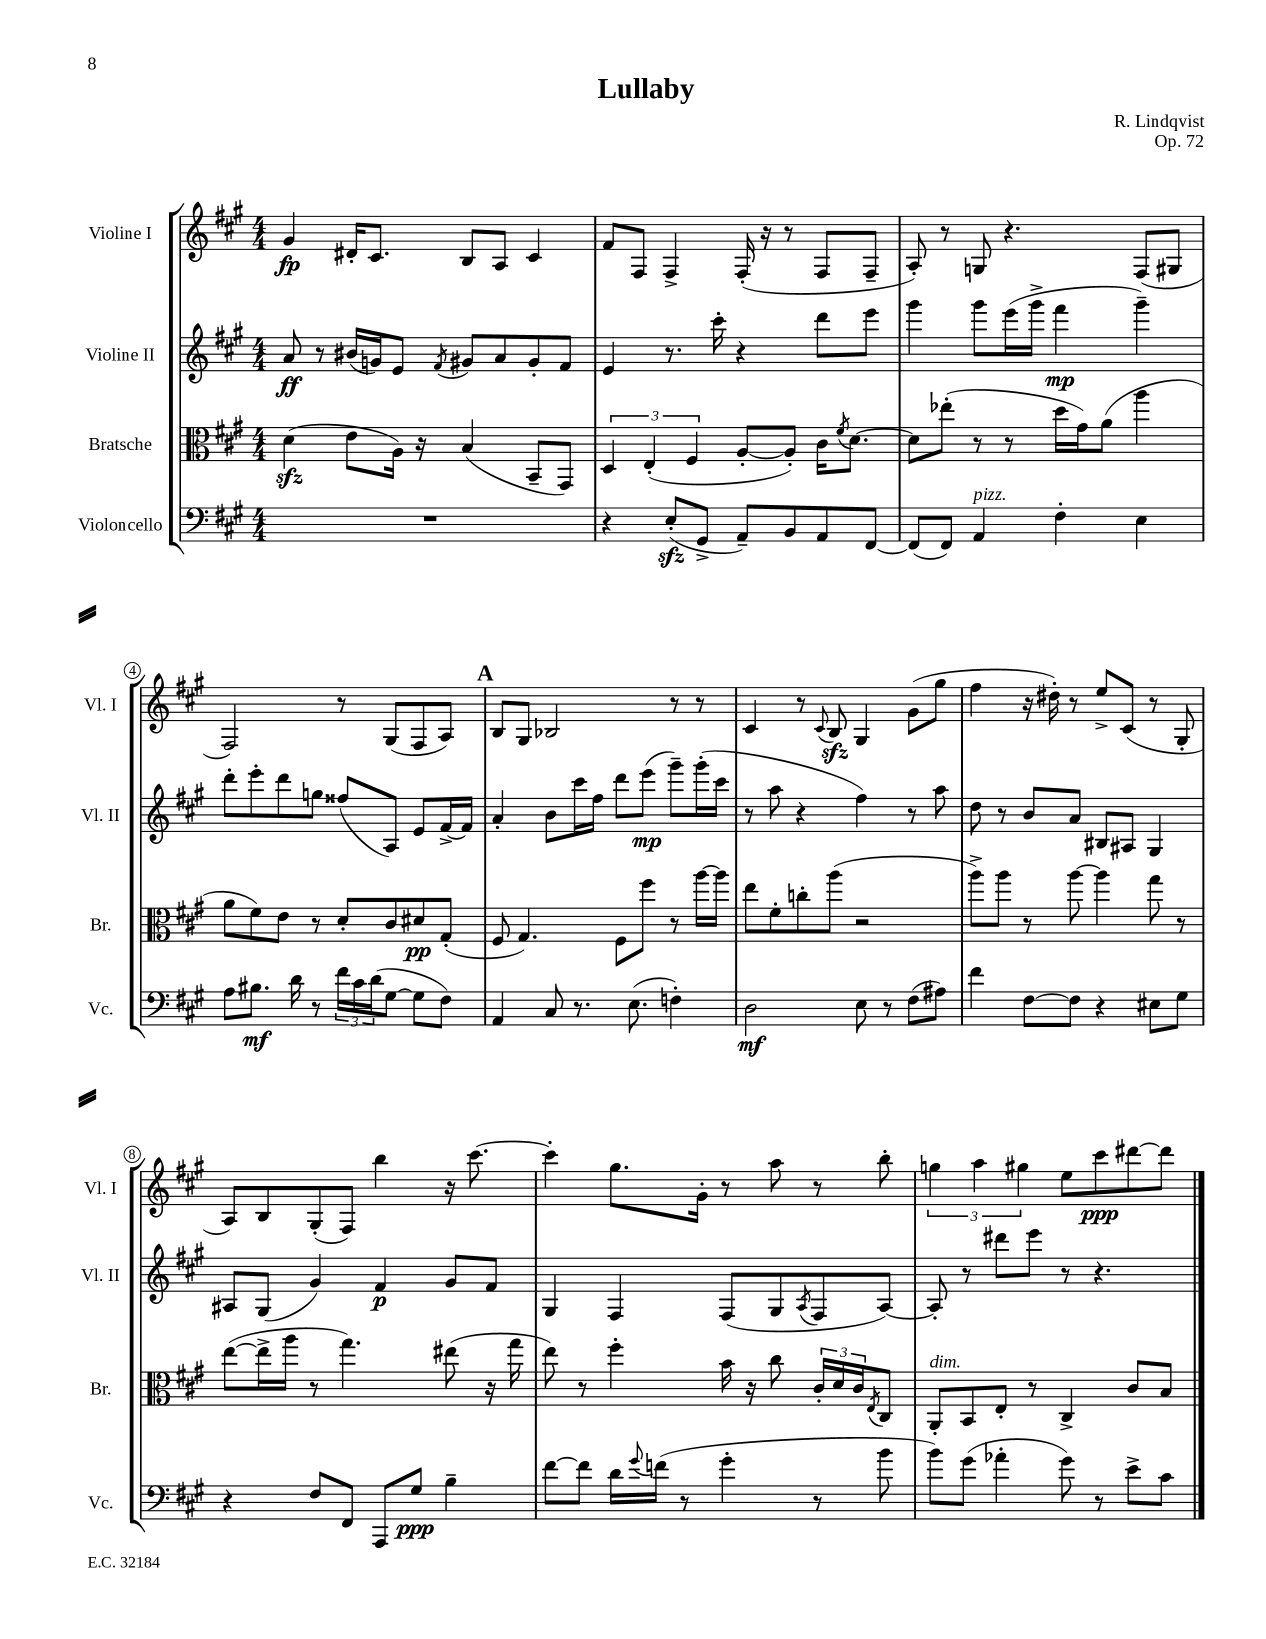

**kern	**kern	**kern	**kern
*staff4	*staff3	*staff2	*staff1
*clefF4	*clefC3	*clefG2	*clefG2
*k[f#c#g#]	*k[f#c#g#]	*k[f#c#g#]	*k[f#c#g#]
*M4/4	*M4/4	*M4/4	*M4/4
1r	(4d\	8a/	4g#/
.	.	8r	.
.	8e\L	(16b#/LL	16d#'/LK
.	.	16g/J)	8.c#/J
.	16A\Jk)	8e/J	.
.	16r	.	.
.	.	8qf#/	.
.	(4B/	8g#/L	8B/L
.	.	8a/	8A/J
.	8BB~/L	8g#'/	4c#/
.	8GG#/J)	8f#/J	.
=	=	=	=
4r	6D/	4e/	8f#/L
.	.	.	8F#/J
.	(6E'/	.	.
(8E'/L	.	8.r	4F#^/
.	6F#/	.	.
8GG#^/J	.	.	.
.	.	16ccc#'\	.
8AA~/L)	[8A'/L	4r	(16F#'/
.	.	.	16r
8BB/	8A'/]J)	.	8r
8AA/	16c#\LK	8ddd\L	8F#/L
.	8qf#/	.	.
.	[8.d\J	.	.
[8FF#/J	.	8eee\J	8F#~/J
=	=	=	=
(8FF#/]L	8d\]L	4ggg#\	8A'/)
8FF#/J)	(8ee-'\J	.	8r
4AA/	8r	8ggg#\L	8G/
.	8r	(16eee\L	4.r
.	.	16ggg#^\JJ	.
4F#'\	16dd\LL	4fff#\	.
.	16g#\J)	.	.
.	(8a\J	.	.
4E\	4aa\	4ggg#~\)	(8F#/L
.	.	.	8G#/J
=	=	=	=
8A\L	8a\L	8ddd'\L	2F#/)
8.B#\J	8f#\)	8eee'\	.
.	8e\J	8ddd\	.
16d\	.	.	.
8r	8r	8gg\J	.
24f#\LL	8d'/L	(8ff##/L	8r
24c#\	.	.	.
(24d\J	.	.	.
[8G#\J	8c#/	8A/J)	(8G#/L
8G#\]L	8d#/	8e/L	8F#/
8F#\J)	(8G#'/J	[16f#^/L	8A/J)
.	.	16f#/]JJ	.
=	=	=	=
4AA/	8F#/	4a'/	8B/L
.	4.G#/)	.	8G#/J
8C#/	.	8b\L	2B-/
8.r	.	16ccc#\L	.
.	.	16ff#\JJ	.
.	8F#\L	8ddd\L	.
(8.E\	.	.	.
.	8ff#\J	(8eee\J	.
4F'\)	8r	8ggg#~\L)	8r
.	[16aa\LL	(16ggg#'\L	8r
.	16aa\]JJ	16ccc#\JJ	.
=	=	=	=
2D\	8ee\L	8r	4c#/
.	8f#'\	8aa\	.
.	8cc'\	4r	8r
.	.	.	8qqc#/
.	(8aa\J	.	8B/
8E\	2r	4ff#\)	4G#/
8r	.	.	.
(8F#\L	.	8r	(8g#\L
8A#\J)	.	8aa\	8gg#\J
=	=	=	=
4f#\	8aa^\L)	8dd\	4ff#\
.	8aa\J	8r	.
[8F#\L	8r	8b/L	16r
.	.	.	16dd#'\)
8F#\]J	[8aa\	8a/J	8r
4r	4aa\]	8B#/L	8ee^/L
.	.	8A#/J	(8c#/J
8E#\L	8gg#\	4G#/	8r
8G#\J	8r	.	8G#'/
=	=	=	=
4r	([8ee\L	8A#/L	8A/L)
.	16ee^\]L	(8G#/J	8B/
.	16aa\JJ	.	.
8F#/L	8r	4g#/)	(8G#'/
8FF#/J	4.gg#\)	.	8F#/J)
8AAA/L	.	4f#/	4bb\
8G#/J	.	.	.
4B~\	(8ee#\	8g#/L	16r
.	.	.	[8.ccc#\
.	16r	8f#/J	.
.	16gg#\	.	.
=	=	=	=
[8f#\L	8ee\)	4G#/	4ccc#'\]
8f#\]J	8r	.	.
16d\LL	4ff#'\	4F#/	8.gg#\L
8qqg#/	.	.	.
(16f\JJ	.	.	.
8r	.	.	.
.	.	.	16g#'\Jk
4g#'\	16b\	(8F#/L	8r
.	16r	.	.
.	8cc#\	8G#/	8aa\
.	.	8qA/	.
8r	24c#'/LL	8F#/	8r
.	24d/	.	.
.	24c#/J	.	.
.	8qE/	.	.
8b\	8C#/J	[8A/J)	8bb'\
=	=	=	=
8b\L)	8AA'/L	8A'/]	6gg\
(8g#\J	8BB/	8r	.
.	.	.	6aa\
4a-'\	8E'/J	8ddd#\L	.
.	.	.	6gg#\
.	8r	8eee\J	.
8g#\)	4C#^/	8r	8ee\L
8r	.	4.r	8ccc#\
8e^\L	8c#/L	.	[8ddd#\
8c#\J	8B/J	.	8ddd#\]J
==	==	==	==
*-	*-	*-	*-
